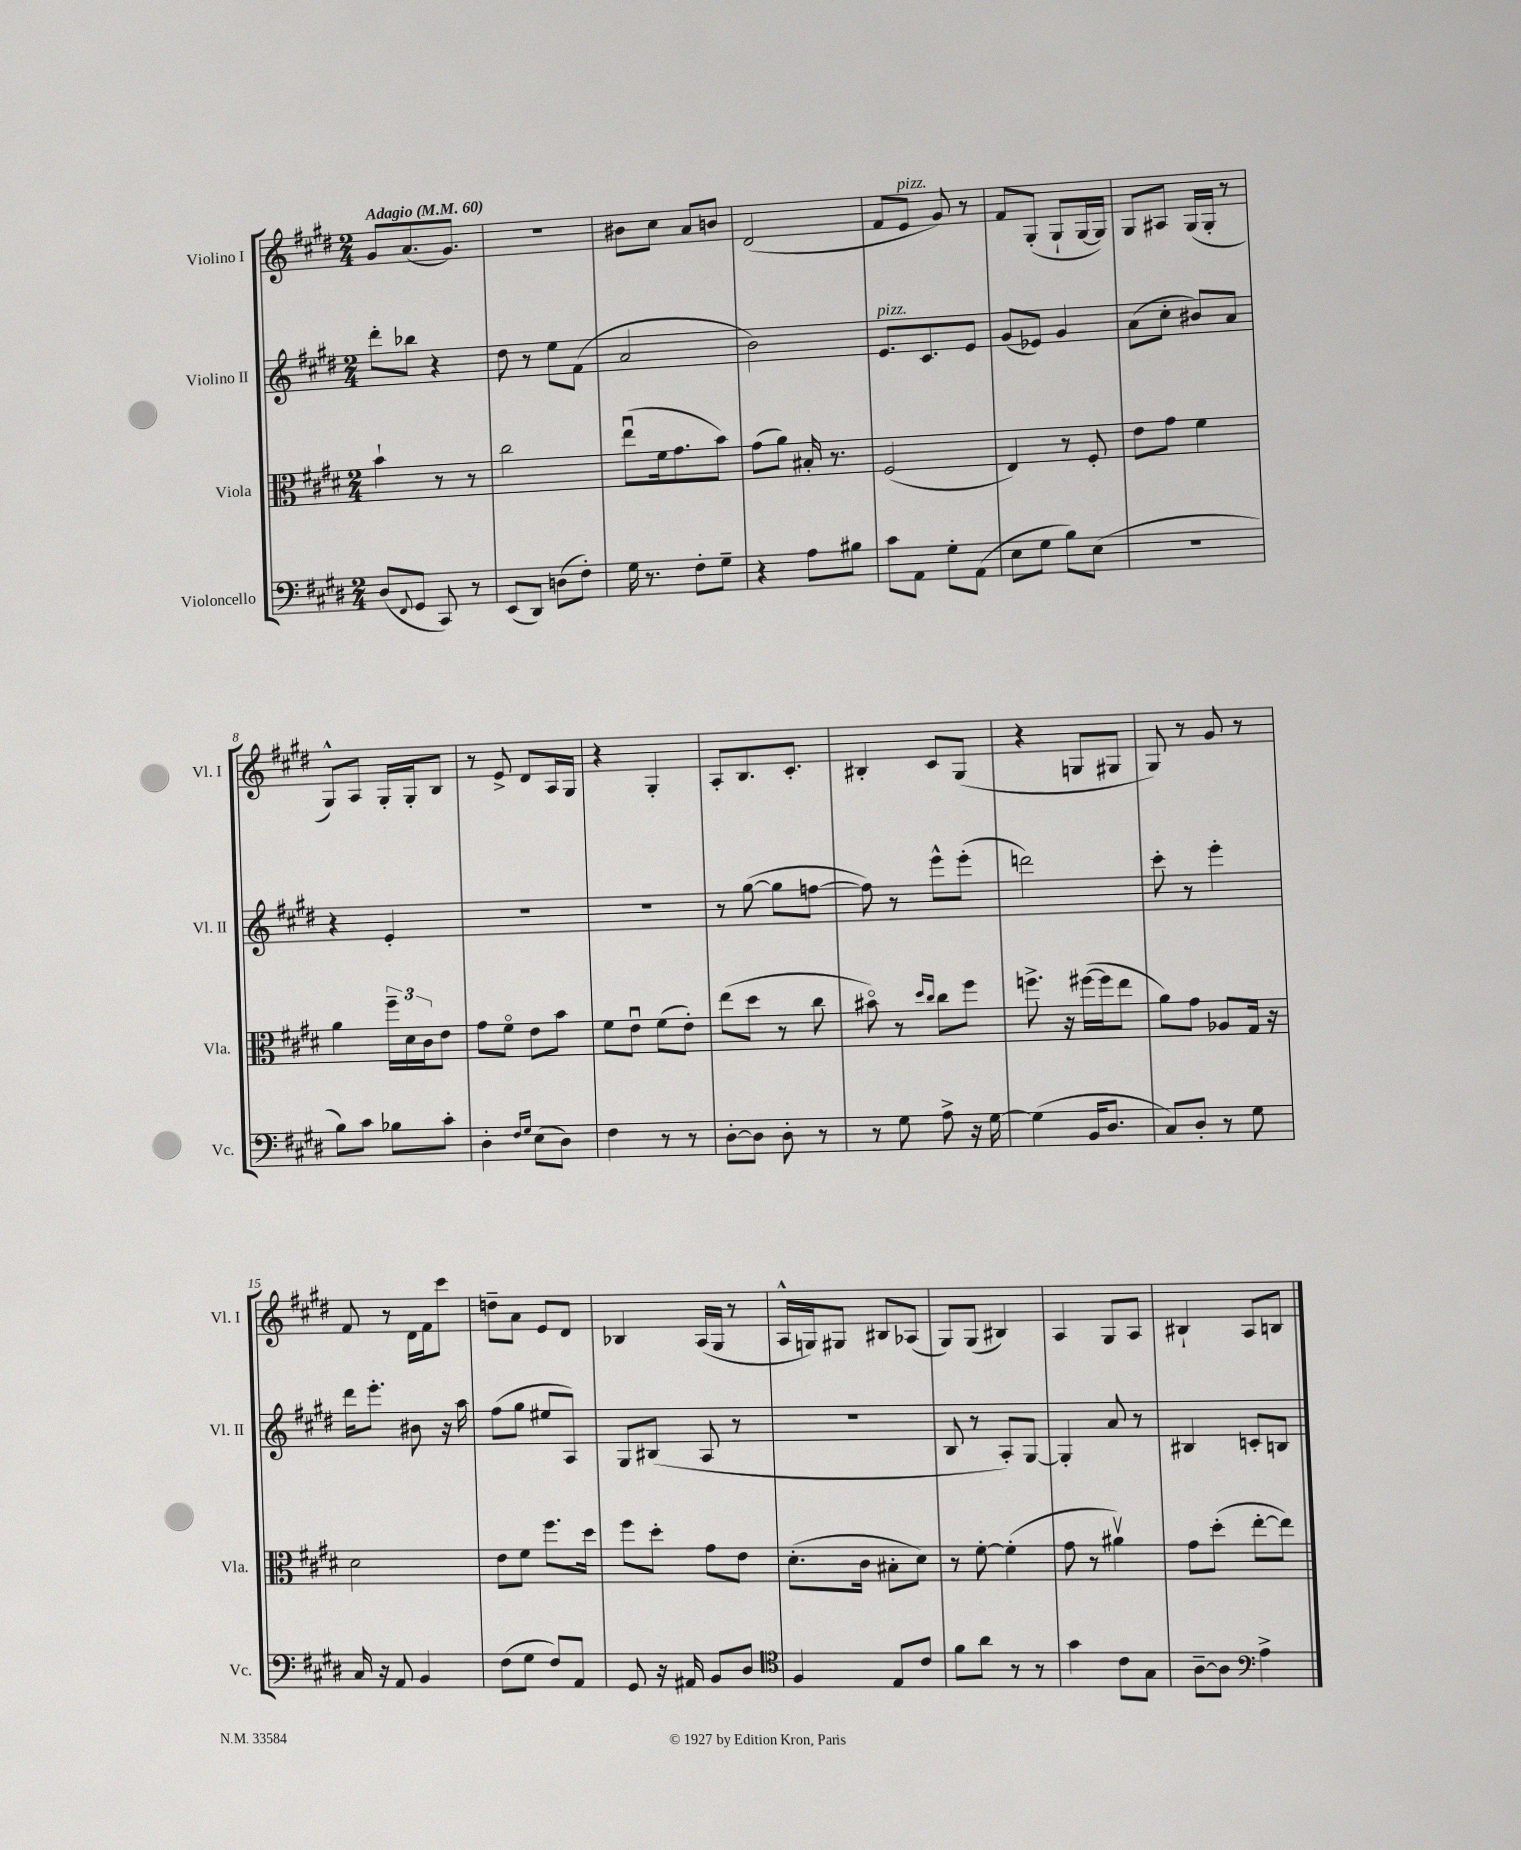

**kern	**kern	**kern	**kern
*staff4	*staff3	*staff2	*staff1
*clefF4	*clefC3	*clefG2	*clefG2
*k[f#c#g#d#]	*k[f#c#g#d#]	*k[f#c#g#d#]	*k[f#c#g#d#]
*M2/4	*M2/4	*M2/4	*M2/4
*MM60	*MM60	*MM60	*MM60
(8D#/L	4b`\	8ddd#'\L	8g#/L
8qqFF#/	.	.	.
8GG#/J	.	8bb-\J	(8.a/
8CC#/)	8r	4r	.
.	.	.	8.g#/J)
8r	8r	.	.
=	=	=	=
(8EE/L	2cc#\	8dd#\	2r
8DD#/J)	.	8r	.
(8D\L	.	8ee\L	.
8F#'\J)	.	(8f#\J	.
=	=	=	=
16G#\	(8eeu\L	2a/	8b#\L
8.r	.	.	.
.	16f#\k	.	8cc#\J
.	8.g#\	.	.
8F#'\L	.	.	8a/L
8G#~\J	8b\J)	.	8b/J
=	=	=	=
4r	(8g#\L	2b\)	(2d#/
.	8a\J)	.	.
8A\L	16B#'/	.	.
.	8.r	.	.
8B#\J	.	.	.
=	=	=	=
8c#\L	(2F#/	8.e/L	8f#/L
8AA\J	.	.	8e/J
.	.	8.c#/	.
8G#'\L	.	.	8g#/)
(8AA\J	.	8e/J	8r
=	=	=	=
8E\L	4E/)	(8g#/L	8f#/L
8G#\J	.	8e-/J)	(8G#'/J
8B\L)	8r	4g#/	8G#`/L
(8E\J	8F#'/	.	[16G#/L
.	.	.	16G#/]JJ)
=	=	=	=
2r	8e\L	(8a\L	8G#/L
.	8g#\J	8cc#'\J	8A#/J
.	4f#\	8b#/L)	(16G#/LL
.	.	.	16G#'/JJ
.	.	8a/J	8r
=	=	=	=
8B\L)	4a\	4r	8G#^^/L)
8c#\J	.	.	8A/J
8B-\L	24ff#~\LL	4e'/	16G#'/LL
.	24d#\	.	.
.	.	.	16G#'/J
.	24c#\J	.	.
8c#'\J	8e\J	.	8B/J
=	=	=	=
4D#'\	8g#\L	2r	8r
.	8f#o\J	.	8e^/
16qqF#/LL	.	.	.
16qqG#/JJ	.	.	.
(8E\L	8e\L	.	8d#/L
8D#\J)	8b\J	.	16A/L
.	.	.	16G#/JJ
=	=	=	=
4F#\	8f#\L	2r	4r
.	8eu\J	.	.
8r	(8f#\L	.	4G#'/
8r	8e'\J)	.	.
=	=	=	=
[8D#'\L	(8ee\L	8r	8A'/L
8D#\]J	8dd#\J	([8gg#\	8.B/
8D#'\	8r	8gg#\]L	.
.	.	.	8.c#'/J
8r	8cc#\	[8ff\J	.
=	=	=	=
8r	8b#o\)	8ff\])	4B#'/
8G#\	8r	8r	.
.	16qqdd#/LL	.	.
.	16qqcc#/JJ	.	.
8A^\	8cc#\L	8eee^^\L	8c#/L
16r	8ff#\J	(8eee'\J	(8G#/J
[16G#\	.	.	.
=	=	=	=
(4G#\]	8.ff^\	2ddd\)	4r
.	16r	.	.
16BB/LK	([16ff#\LL	.	8G/L
8.D#/J	16ff#\]J	.	.
.	8ee\J	.	8G#/J
=	=	=	=
8C#/L)	8a\L)	8ccc#'\	8G#/)
8D#'/J	8g#\J	8r	8r
8r	8A-/L	4eee'\	8g#/
8G#\	16G#/Jk	.	8r
.	16r	.	.
=	=	=	=
16C#/	2d#\	16ddd#\LK	8f#/
16r	.	8.eee'\J	.
8AA/	.	.	8r
4BB/	.	8b#\	16d#\LL
.	.	.	16f#\J
.	.	16r	8ccc#\J
.	.	16aa\	.
=	=	=	=
(8F#\L	8e\L	(8ff#\L	8dd~\L
8G#\J	8f#\J	8gg#\J	8a\J
8F#/L)	8.ff#\L	8ee#/L	8e/L
8AA/J	.	8A/J)	8d#/J
.	16dd#\Jk	.	.
=	=	=	=
8GG#/	8ff#\L	8G#/L	4B-/
16r	8dd#'\J	(8B#/J	.
16AA#/	.	.	.
8BB/L	8g#\L	8A/	(16A/LL
.	.	.	16G#/JJ
8D#/J	8e\J	8r	8r
=	=	=	=
*clefC4	*	*	*
4F#/	(8.d#'\L	2r	16A^^/LL
.	.	.	16G/J)
.	.	.	8G#/J
.	16c#\Jk	.	.
8E/L	8B#'\L	.	8B#/L
8c#/J	8d#\J)	.	(8A-/J
=	=	=	=
8f#\L	8r	8B/	8G#/L)
8a\J	[8f#'\	8r	(8G#/J
8r	(4f#'\]	8A'/L)	4B#/)
8r	.	[8G#/J	.
=	=	=	=
4g#\	8g#\	4G#'/]	4A/
.	8r	.	.
8c#\L	4a#v\)	8a/	8G#/L
8G#\J	.	8r	8A/J
=	=	=	=
[8A~\L	8g#\L	4B#/	4B#`/
8A\]J	(8dd#'\J	.	.
*clefF4	*	*	*
4A^\	[8ee'\L	8c'/L	8A/L
.	8ee\]J)	8B/J	8B/J
==	==	==	==
*-	*-	*-	*-
